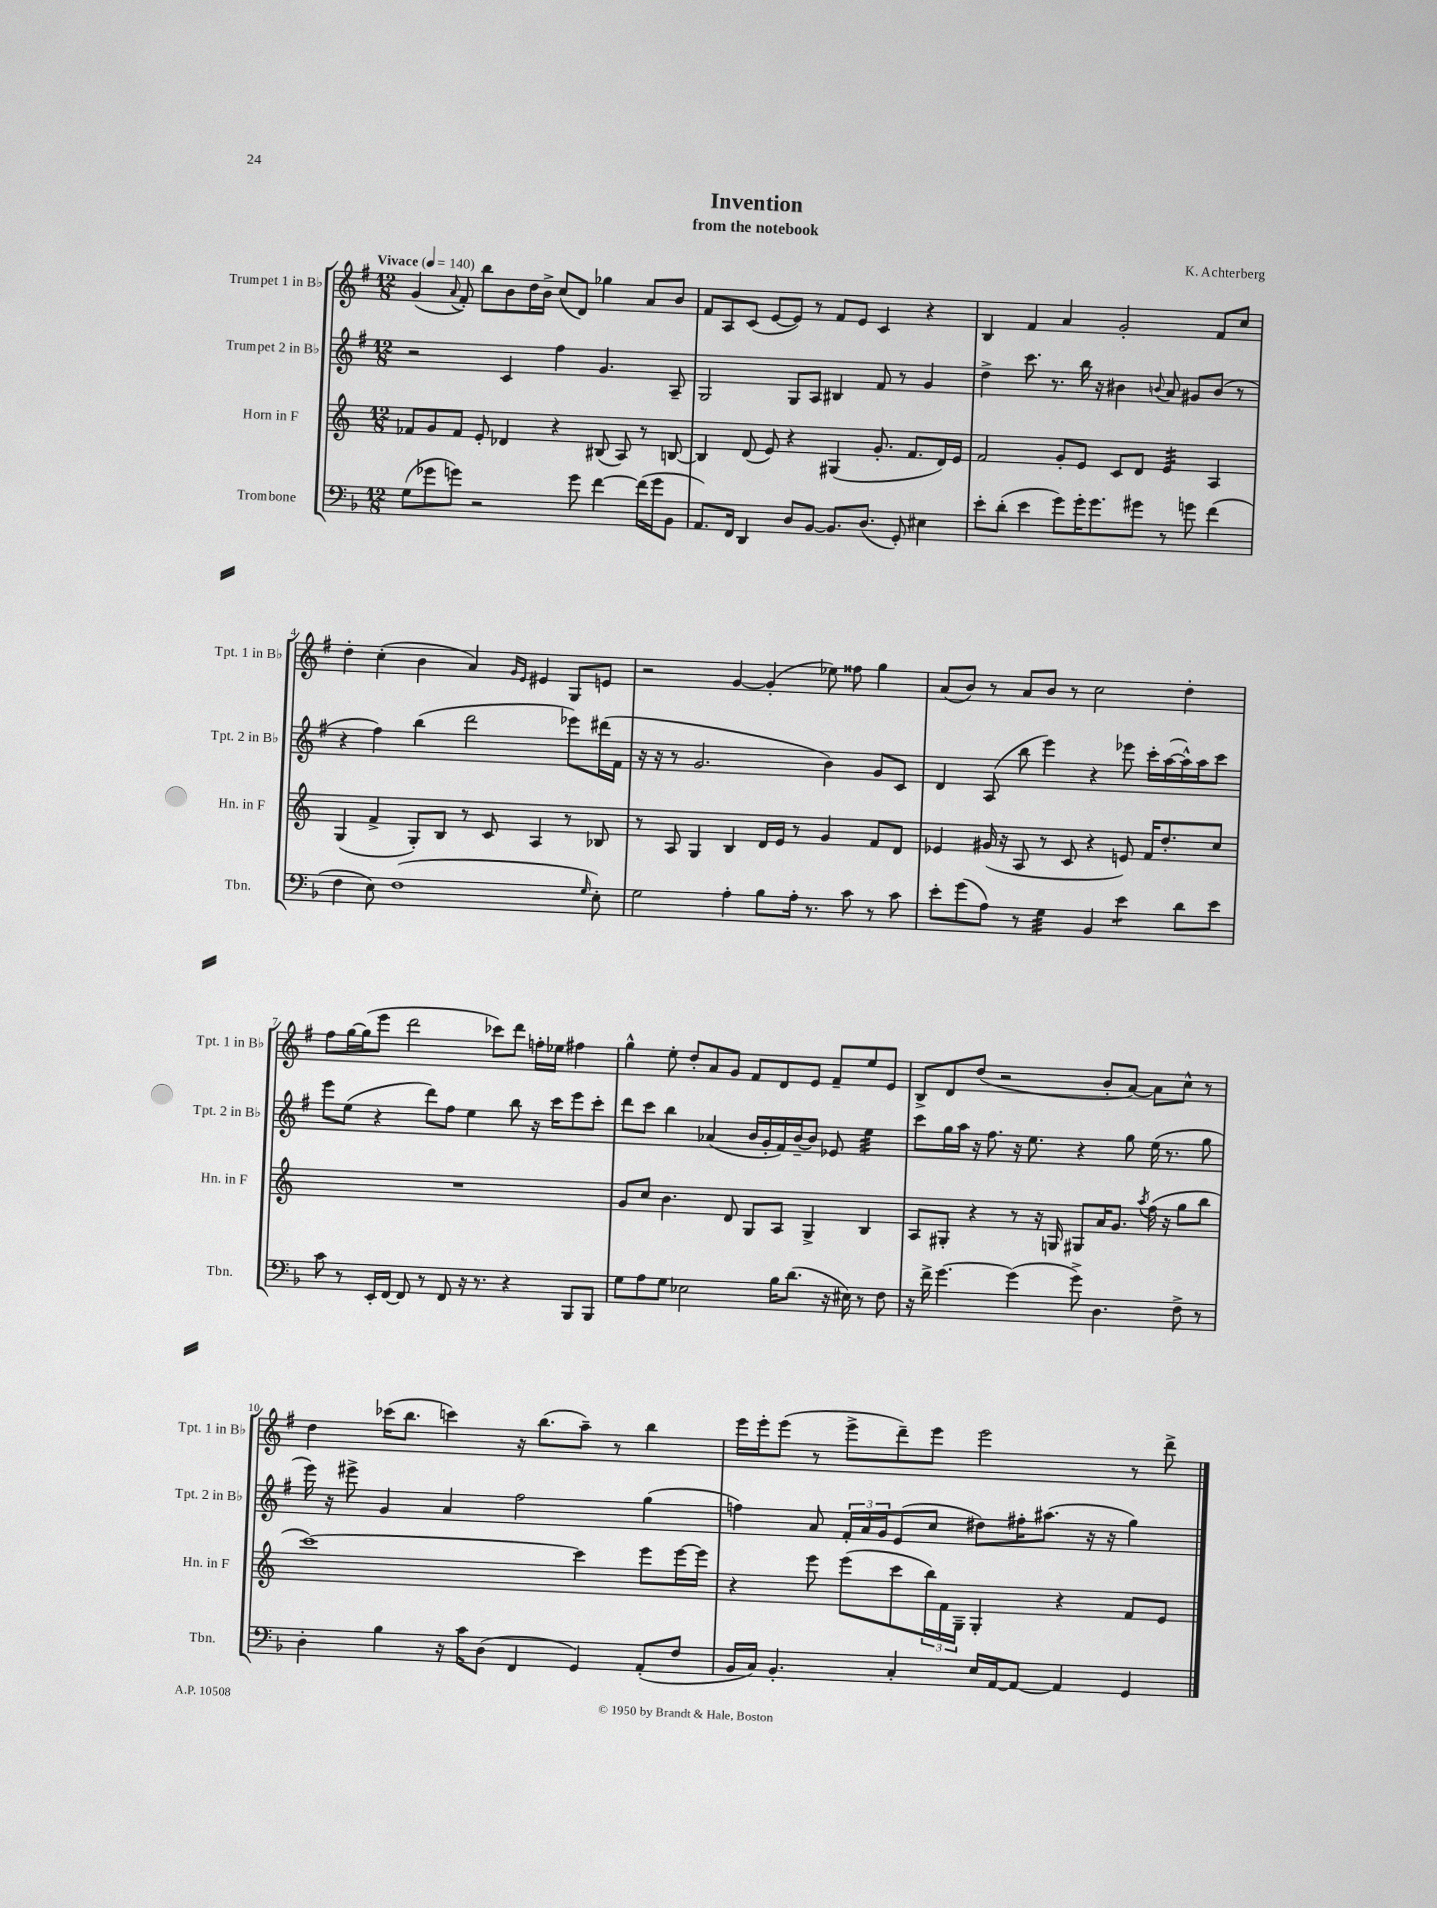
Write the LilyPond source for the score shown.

\header { title = "Invention" composer = "K. Achterberg" subtitle = "from the notebook" }
<<
\new StaffGroup <<
\new Staff = "s0" \with { instrumentName = "Trumpet 1 in Bb" shortInstrumentName = "Tpt. 1 in Bb" } {
    \clef treble \key g \major \numericTimeSignature \time 12/8 \tempo "Vivace" 4 = 140
    g'4( \appoggiatura { a'8 } fis'8-.) b''8 b'8 d''16 b'16-> c''8( d'8) ges''4 a'8 b'8 |
    fis'8 a8 c'8( e'8~ e'8) r8 fis'8 e'8 c'4 r4 |
    b4 fis'4 a'4 g'2-. fis'8 c''8 |
    d''4-. c''4-.( b'4 a'4) \grace { g'16 e'16 } eis'4 g8 e'8 |
    r2 g'4~ g'4-.( ees''8) fisis''8 g''4 |
    a'8( b'8) r8 a'8 b'8 r8 c''2 d''4-. |
    fis''8 g''16~ g''16( e'''8 d'''2 ces'''8) d'''8 f''16-. ees''16 fis''4 |
    g''4-^ e''8-. d''8-. a'8 g'8 fis'8 d'8 e'8 fis'8-- e''8 e'8 |
    b8-> d'8 d''8( r2 b'8-. a'8~) a'8 c''8-^ r8 |
    d''4 ces'''16( b''8. c'''4) r16 b''8.( a''8--) r8 b''4 |
    e'''16 e'''16-. e'''8( r8 e'''8-> d'''8--) e'''8 e'''2 r8 d'''8-> \bar "|." |
}
\new Staff = "s1" \with { instrumentName = "Trumpet 2 in Bb" shortInstrumentName = "Tpt. 2 in Bb" } {
    \clef treble \key g \major \numericTimeSignature \time 12/8
    r2 c'4 fis''4 g'4. a8-- |
    g2 g8 a8 bis4 fis'8 r8 g'4 |
    d''4-> c'''8. r8. b''16 r16 bis'4 \appoggiatura { b'8 } a'8 gis'8 b'8( r8 |
    r4 fis''4) b''4( d'''2 ees'''8) dis'''16( fis'16 |
    r16 r16 r8 g'2. b'4) g'8 c'8 |
    d'4 a8( b''8 e'''4) r4 ees'''8 c'''16-. a''16~( a''16-^) a''16 c'''8 |
    e'''8 e''8( r4 d'''8) fis''8 e''4 b''8 r16 c'''16 e'''8 c'''8-. |
    d'''8 c'''8 b''4 aes'4( b'16 g'16-. fis'16) b'16~-- b'8 ees'8 e''4:32 |
    c'''8 g''16 a''16 r16 fis''8. r16 e''8. r4 g''8 e''16( r8. g''8 |
    e'''16) r16 eis'''8-> g'4 a'4 fis''2 g''4( |
    f''4) a'8 \tuplet 3/2 { fis'16-. a'16 g'16 } e'8( c''8 dis''8) fis''16-. ais''8.( r16 r16 g''4) \bar "|." |
}
\new Staff = "s2" \with { instrumentName = "Horn in F" shortInstrumentName = "Hn. in F" } {
    \clef treble \key c \major \numericTimeSignature \time 12/8
    fes'8 g'8 fes'8 e'8-. des'4 r4 bis8( a8) r8 b8~ |
    b4 d'8( e'8) r4 gis4( g'8.-. f'8. d'16) e'16 |
    f'2 g'8-. e'8 c'8 d'8 e'4:32 a4 |
    g4( f'4-> g8-.) b8 r8 c'8 a4 r8 bes8 |
    r8 a8 g4 b4 d'16 e'16 r8 g'4 f'8 d'8 |
    ees'4 gis'16( r16 a8 r8 c'8 r4 e'8) f'16 d''8.-. c''8 |
    R1. |
    g'8 c''8 b'4. d'8 g8 a8 g4-> b4 |
    a8 gis8-. r4 r8 r16 g16 gis8 a'16 g'8. \acciaccatura { a''8 } f''16( r16 g''8 b''8 |
    c'''1~) c'''4 e'''8 e'''16~ e'''16 |
    r4 e'''8 e'''8( c'''8 \tuplet 3/2 { b''16) f'16 g16-- } g4-. r4 f'8 e'8 \bar "|." |
}
\new Staff = "s3" \with { instrumentName = "Trombone" shortInstrumentName = "Tbn." } {
    \clef bass \key f \major \numericTimeSignature \time 12/8
    g8( ges'8 g'8) r2 g'8 f'4~ f'16( g'16 bes,8 |
    a,8.) f,16 d,4 d8 bes,8~ bes,8. d8.( g,8-.) eis4 |
    e'8-. d'8-.( e'4 g'8) g'16-. g'8. gis'8 r8 g'8 f'4( |
    f4 e8) f1( \grace { g16 } e8-.) |
    g2 a4-. bes8 a16-. r8. c'8 r8 c'8 |
    e'8-. g'8( a8) r8 g4:32 bes,4 e'4:8 d'8 e'8 |
    c'8 r8 e,16-. f,16~ f,8 r8 f,8 r16 r8. r4 bes,,8 bes,,8 |
    g8 a8 g8 ees2 bes16 d'8.( r16 eis16) r8 f8 |
    r16 f'16-> g'4.~ g'4( g'8->) d4. f8-> r8 |
    d4-. bes4 r16 c'16 d8( f,4 g,4) a,8-.( f8 |
    bes,16 c16) bes,4.-. c4-. e16 a,16~ a,8~ a,4 g,4 \bar "|." |
}
>>
>>
